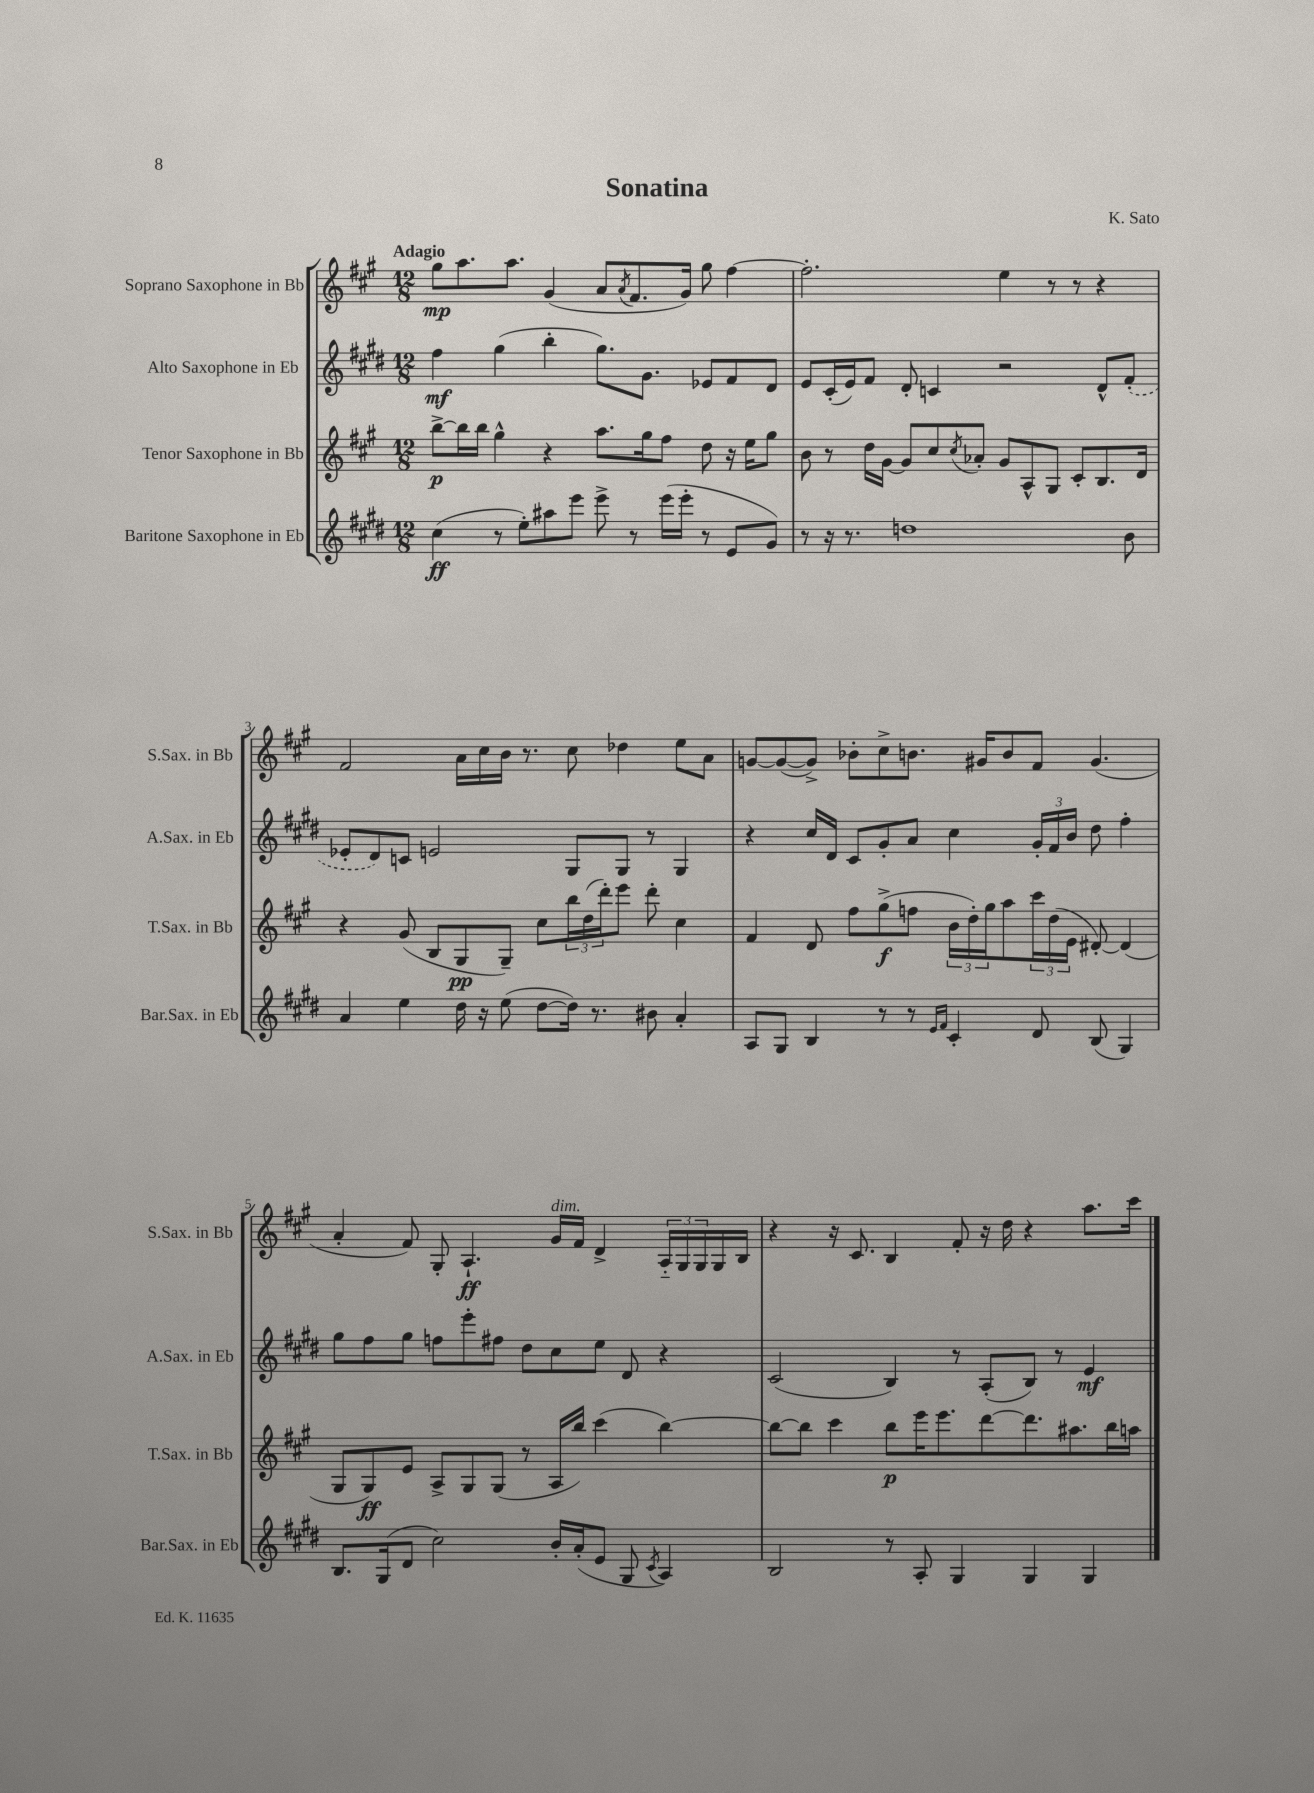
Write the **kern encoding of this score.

**kern	**kern	**kern	**kern
*staff4	*staff3	*staff2	*staff1
*clefG2	*clefG2	*clefG2	*clefG2
*k[f#c#g#d#]	*k[f#c#g#]	*k[f#c#g#d#]	*k[f#c#g#]
*M12/8	*M12/8	*M12/8	*M12/8
(4cc#	[8bb^	4ff#	8gg#
.	16bb]	.	8.aa
.	16bb	.	.
8r	4gg#^^	(4gg#	.
.	.	.	8.aa
8ee')	.	.	.
8aa#	4r	4bb'	(4g#
8eee	.	.	.
8eee^	8.aa	8.gg#)	8a
.	.	.	8qa
8r	.	.	8.f#
.	16gg#	8.g#	.
(16eee	8ff#	.	.
16eee'	.	.	16g#)
8r	8dd	8e-	8gg#
8e	16r	8f#	[4ff#
.	16ee	.	.
8g#)	8gg#	8d#	.
=	=	=	=
8r	8b	8e	2.ff#']
16r	8r	(16c#'	.
8.r	.	16e)	.
.	16dd	8f#	.
.	[16g#	.	.
1dd	8g#]	8d#'	.
.	8cc#	4c	.
.	8qcc#	.	.
.	8a-'	.	.
.	8g#	2r	4ee
.	8A^^	.	.
.	8G#	.	8r
.	8c#'	.	8r
.	8.B	8d#^^	4r
8b	.	(8f#'	.
.	16d	.	.
=	=	=	=
4a	4r	8e-'	2f#
.	.	8d#)	.
4ee	(8g#	8c	.
.	8B	2e	.
16dd#	8G#	.	16a
16r	.	.	16cc#
(8ee	8G#~)	.	16b
.	.	.	8.r
[8dd#	8cc#	.	.
16dd#])	24bb	8G#	8cc#
.	(24dd	.	.
8.r	.	.	.
.	24ddd')	.	.
.	8eee	8G#	4dd-
8b#	8ddd'	8r	.
4a'	4cc#	4G#	8ee
.	.	.	8a
=	=	=	=
8A	4f#	4r	[8g
8G#	.	.	(8g_
4B	8d	16cc#	8g^])
.	.	16d#	.
.	8ff#	8c#	8b-'
8r	(8gg#^	8g#'	8cc#^
8r	8ff	8a	8.b
16qqe	.	.	.
16qqf#	.	.	.
4c#'	24b	4cc#	.
.	24dd')	.	.
.	.	.	16g#
.	24gg#	.	.
.	8aa	.	8b
8d#	24ccc#	24g#'	8f#
.	(24dd	24f#	.
.	24e	24b	.
(8B	[8d#')	8dd#	(4.g#
4G#)	(4d#]	4ff#'	.
=	=	=	=
8.B	8G#	8gg#	4a'
.	8G#)	8ff#	.
(16G#	.	.	.
8d#	8e	8gg#	8f#)
2cc#)	8A^	8ff	8G#'
.	8G#	8eee'	4.A`
.	(8G#	8ff#	.
.	8r	8dd#	.
16b'	16A	8cc#	16g#
(16a'	16bb)	.	16f#
8e	(4ccc#	8ee	4d^
8G#	.	8d#	.
8qc#	.	.	.
4A)	[4bb)	4r	24A'~
.	.	.	24G#
.	.	.	24G#
.	.	.	16G#
.	.	.	16B
=	=	=	=
2B	8bb_	(2c#	4r
.	8bb]	.	.
.	4ccc#	.	16r
.	.	.	8.c#
8r	8bb	4B)	4B
8A'	16eee	.	.
.	8.eee	.	.
4G#	.	8r	8f#'
.	[8ddd	(8A'	16r
.	.	.	16dd
4G#	8.ddd]	8B)	4r
.	.	8r	.
.	8.aa#	.	.
4G#	.	4e	8.aa
.	16bb	.	.
.	16aa	.	16ccc#
==	==	==	==
*-	*-	*-	*-
